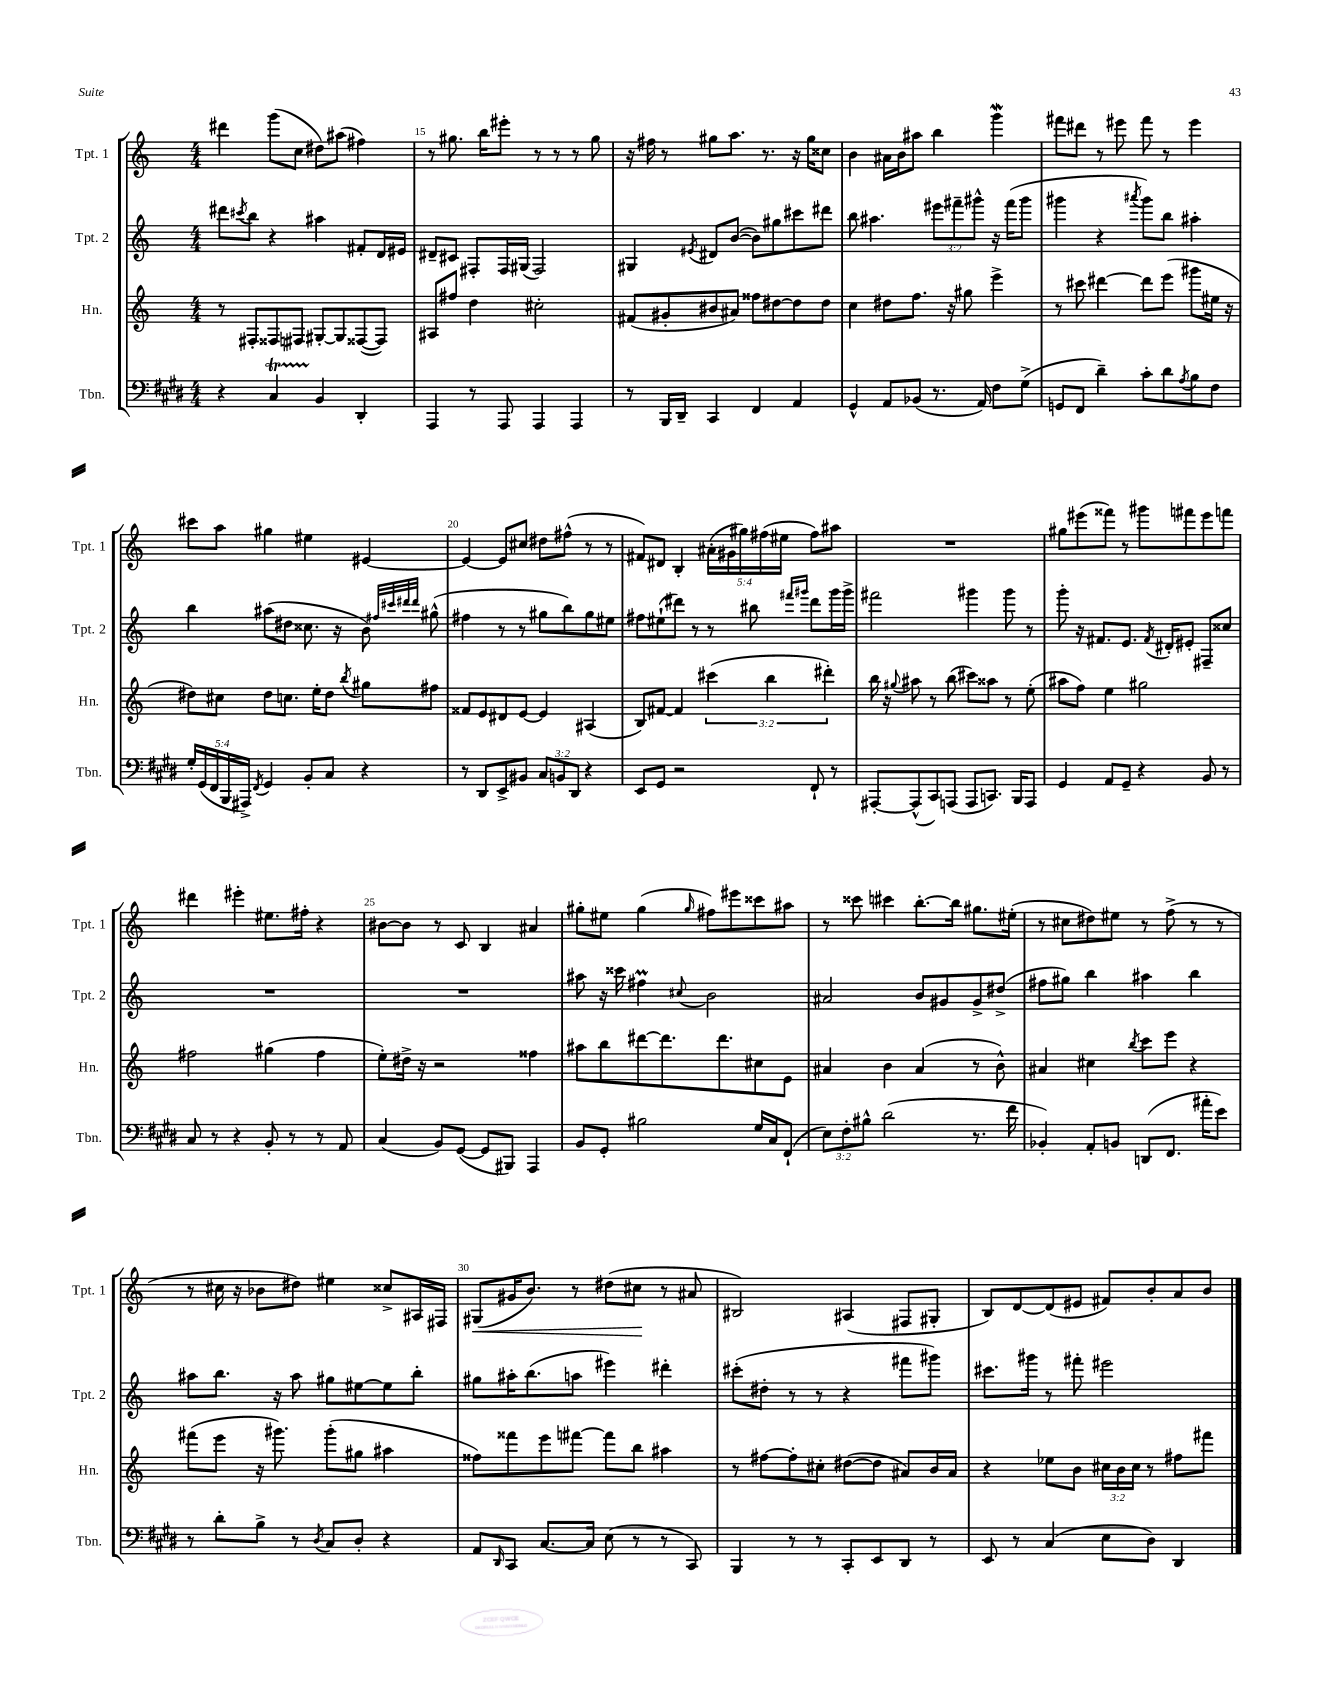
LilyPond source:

<<
\new StaffGroup <<
\new Staff = "s0" \with { instrumentName = "Tpt. 1" shortInstrumentName = "Tpt. 1" } {
    \clef treble \key c \major \numericTimeSignature \time 4/4 \override Staff.TupletNumber.text = #tuplet-number::calc-fraction-text
    dis'''4 g'''8( c''8 dis''8) ais''8( fis''4) |
    r8 gis''8. b''16 eis'''8-. r8 r8 r8 gis''8 |
    r16 fis''16 r8 gis''8 a''8. r8. r16 gis''16 cisis''8 |
    b'4 ais'16 b'16 ais''8 b''4 g'''4\mordent |
    fis'''8 dis'''8 r8 eis'''8 fis'''8 r8 eis'''4 |
    cis'''8 a''8 gis''4 eis''4 eis'4~ |
    eis'4~ eis'8 cis''8 dis''8 fis''8-^( r8 r8 |
    fis'8) dis'8 b4-. \tuplet 5/4 { ais'16-.( gis'16 gis''16) fis''16( eis''16 } fis''8) ais''8 |
    R1 |
    gis''8 eis'''8( fisis'''8) r8 gis'''8 fis'''8 eis'''8 f'''8 |
    dis'''4 eis'''4-. eis''8. fis''16-. r4 |
    bis'8~ bis'8 r8 c'8 b4 ais'4 |
    gis''8-. eis''8 gis''4( \grace { gis''16 } fis''8) eis'''8 cisis'''8 ais''8 |
    r8 cisis'''8 cis'''4 b''8.~-. b''16 gis''8. eis''16-.( |
    r8 cis''8 dis''8) eis''8 r8 f''8->( r8 r8 |
    r8 cis''16 r16 bes'8 dis''8) eis''4 cisis''8-> ais16 fis16 |
    gis8\<( gis'16 b'8.) r8 dis''8( cis''8\! r8 ais'8 |
    bis2) ais4( fis8 gis8-. |
    b8) d'8~ d'8( eis'8 fis'8) b'8-. a'8 b'8 \bar "|." |
}
\new Staff = "s1" \with { instrumentName = "Tpt. 2" shortInstrumentName = "Tpt. 2" } {
    \clef treble \key c \major \numericTimeSignature \time 4/4 \override Staff.TupletNumber.text = #tuplet-number::calc-fraction-text
    dis'''8 \acciaccatura { cis'''8 } b''8 r4 ais''4 fis'8-. d'16 eis'16 |
    dis'8-- cis'8 fis8-. fis16 gis16( fis2) |
    gis4 \acciaccatura { eis'8 } dis'8 b'8~( b'8) gis''8 cis'''8 dis'''8 |
    b''8 ais''4. \tuplet 3/2 { eis'''8 fis'''8-- gis'''8-^ } r16 fis'''16( gis'''8 |
    gis'''4 r4 \acciaccatura { ais'''8 } gis'''8) b''8 ais''4-. |
    b''4 ais''8( dis''8 cisis''8. r16 b'8) \grace { fis''32 cis'''32 dis'''32 dis'''32 } gis''8-^( |
    fis''4 r8 r8 gis''8 b''8) gis''8 eis''8 |
    fis''8 eis''8-!( dis'''8) r8 r8 bis''8 \grace { fis'''16 gis'''16 } dis'''8 gis'''16 gis'''16-> |
    fis'''2 gis'''4 gis'''8 r8 |
    g'''8-. r16 fis'8. e'8. \acciaccatura { fis'8 } dis'16-. eis'8-. fis8-- cisis''8 |
    R1 |
    R1 |
    ais''8 r16 cisis'''16 fis''4\prall \appoggiatura { cis''8 } b'2 |
    ais'2 b'8 gis'8 gis'8-> dis''8->( |
    fis''8 gis''8) b''4 ais''4 b''4 |
    ais''8 b''8. r16 ais''8 gis''8 eis''8~ eis''8 b''8-. |
    gis''8 ais''16-. b''8.( a''8 eis'''4) dis'''4-. |
    cis'''8-.( dis''8-. r8 r8 r4 fis'''8 gis'''8) |
    cis'''8. gis'''16 r8 fis'''8-. eis'''2 \bar "|." |
}
\new Staff = "s2" \with { instrumentName = "Hn." shortInstrumentName = "Hn." } {
    \clef treble \key c \major \numericTimeSignature \time 4/4 \override Staff.TupletNumber.text = #tuplet-number::calc-fraction-text
    r8 fis8-. fisis8 fis8 gis8~-. gis8 fisis8~( fisis8) |
    ais8 fis''8 d''4 cis''2-. |
    fis'8( gis'8-. bis'8 ais'8) fisis''8 dis''8~ dis''8 dis''8 |
    c''4 dis''8 f''8. r16 gis''8 e'''4-> |
    r8 cis'''8 dis'''4~ dis'''8 e'''8( gis'''8 eis''16 r16 |
    dis''8) cis''8 dis''8 c''8. e''16-. dis''8 \acciaccatura { b''8 } gis''8 fis''8 |
    fisis'8 e'8 dis'8 e'8~ e'4 ais4( |
    b8) fis'8~ fis'4 \tuplet 3/2 { cis'''4( b''4 dis'''4-.) } |
    b''16 r16 \appoggiatura { gis''8 } ais''8 r8 b''8( cis'''8) aisis''8 r8 e''8-.( |
    ais''8 f''8) e''4 gis''2 |
    fis''2 gis''4( fis''4 |
    e''8-.) dis''16-> r16 r2 fisis''4 |
    ais''8 b''8 dis'''8~ dis'''8. dis'''8. cis''8 e'8 |
    ais'4 b'4 ais'4( r8 b'8-^) |
    ais'4 cis''4 \acciaccatura { b''8 } c'''8 e'''8 r4 |
    fis'''8( e'''8 r16 gis'''8.) gis'''8-.( gis''8 ais''4 |
    fisis''8) fisis'''8 e'''8 fis'''8~ fis'''8 b''8 ais''4 |
    r8 fis''8~ fis''8-. cis''8-. dis''8~( dis''8 ais'8) b'16 ais'16 |
    r4 ees''8 b'8 \tuplet 3/2 { cis''16 b'16 cis''16 } r8 fis''8 fis'''8 \bar "|." |
}
\new Staff = "s3" \with { instrumentName = "Tbn." shortInstrumentName = "Tbn." } {
    \clef bass \key e \major \numericTimeSignature \time 4/4 \override Staff.TupletNumber.text = #tuplet-number::calc-fraction-text
    r4 cis4\startTrillSpan b,4\stopTrillSpan dis,4-. |
    a,,4 r8 a,,8 a,,4 a,,4 |
    r8 b,,16 dis,16-- cis,4 fis,4 a,4 |
    gis,4-^ a,8 bes,8( r8. a,16) fis8 gis8->( |
    g,8 fis,8 dis'4--) cis'8-. dis'8 \acciaccatura { a8 } b8 fis8 |
    \tuplet 5/4 { gis16-. gis,16( fis,16 b,,16 ais,,16->) } \acciaccatura { fis,8 } gis,4 b,8-. cis8 r4 |
    r8 dis,8 e,8-> bis,8 \tuplet 3/2 { cis8 b,8 dis,8 } r4 |
    e,8 gis,8 r2 fis,8-! r8 |
    ais,,8~-. ais,,8-^( cis,8) a,,8( a,,8 c,8.) b,,16 a,,8 |
    gis,4 a,8 gis,8-- r4 b,8 r8 |
    cis8 r8 r4 b,8-. r8 r8 a,8 |
    cis4( b,8) gis,8~( gis,8 bis,,8) a,,4 |
    b,8 gis,8-. bis2 gis16 cis16 fis,8-!( |
    \tuplet 3/2 { e8) fis8-. bis8-^ } dis'2( r8. fis'16 |
    bes,4-.) a,8-. b,8 d,8( fis,8. ais'16-. e'8) |
    r8 dis'8-. b8-> r8 \acciaccatura { dis8 } cis8 dis8-. r4 |
    a,8 \grace { dis,16 } cis,8 cis8.~ cis16 e8( r8 r8 cis,8) |
    b,,4 r8 r8 cis,8-. e,8 dis,8 r8 |
    e,8 r8 cis4( e8 dis8) dis,4 \bar "|." |
}
>>
>>
\layout { \context { \Score currentBarNumber = #14 \override BarNumber.break-visibility = ##(#f #t #t) barNumberVisibility = #(every-nth-bar-number-visible 5) } }
